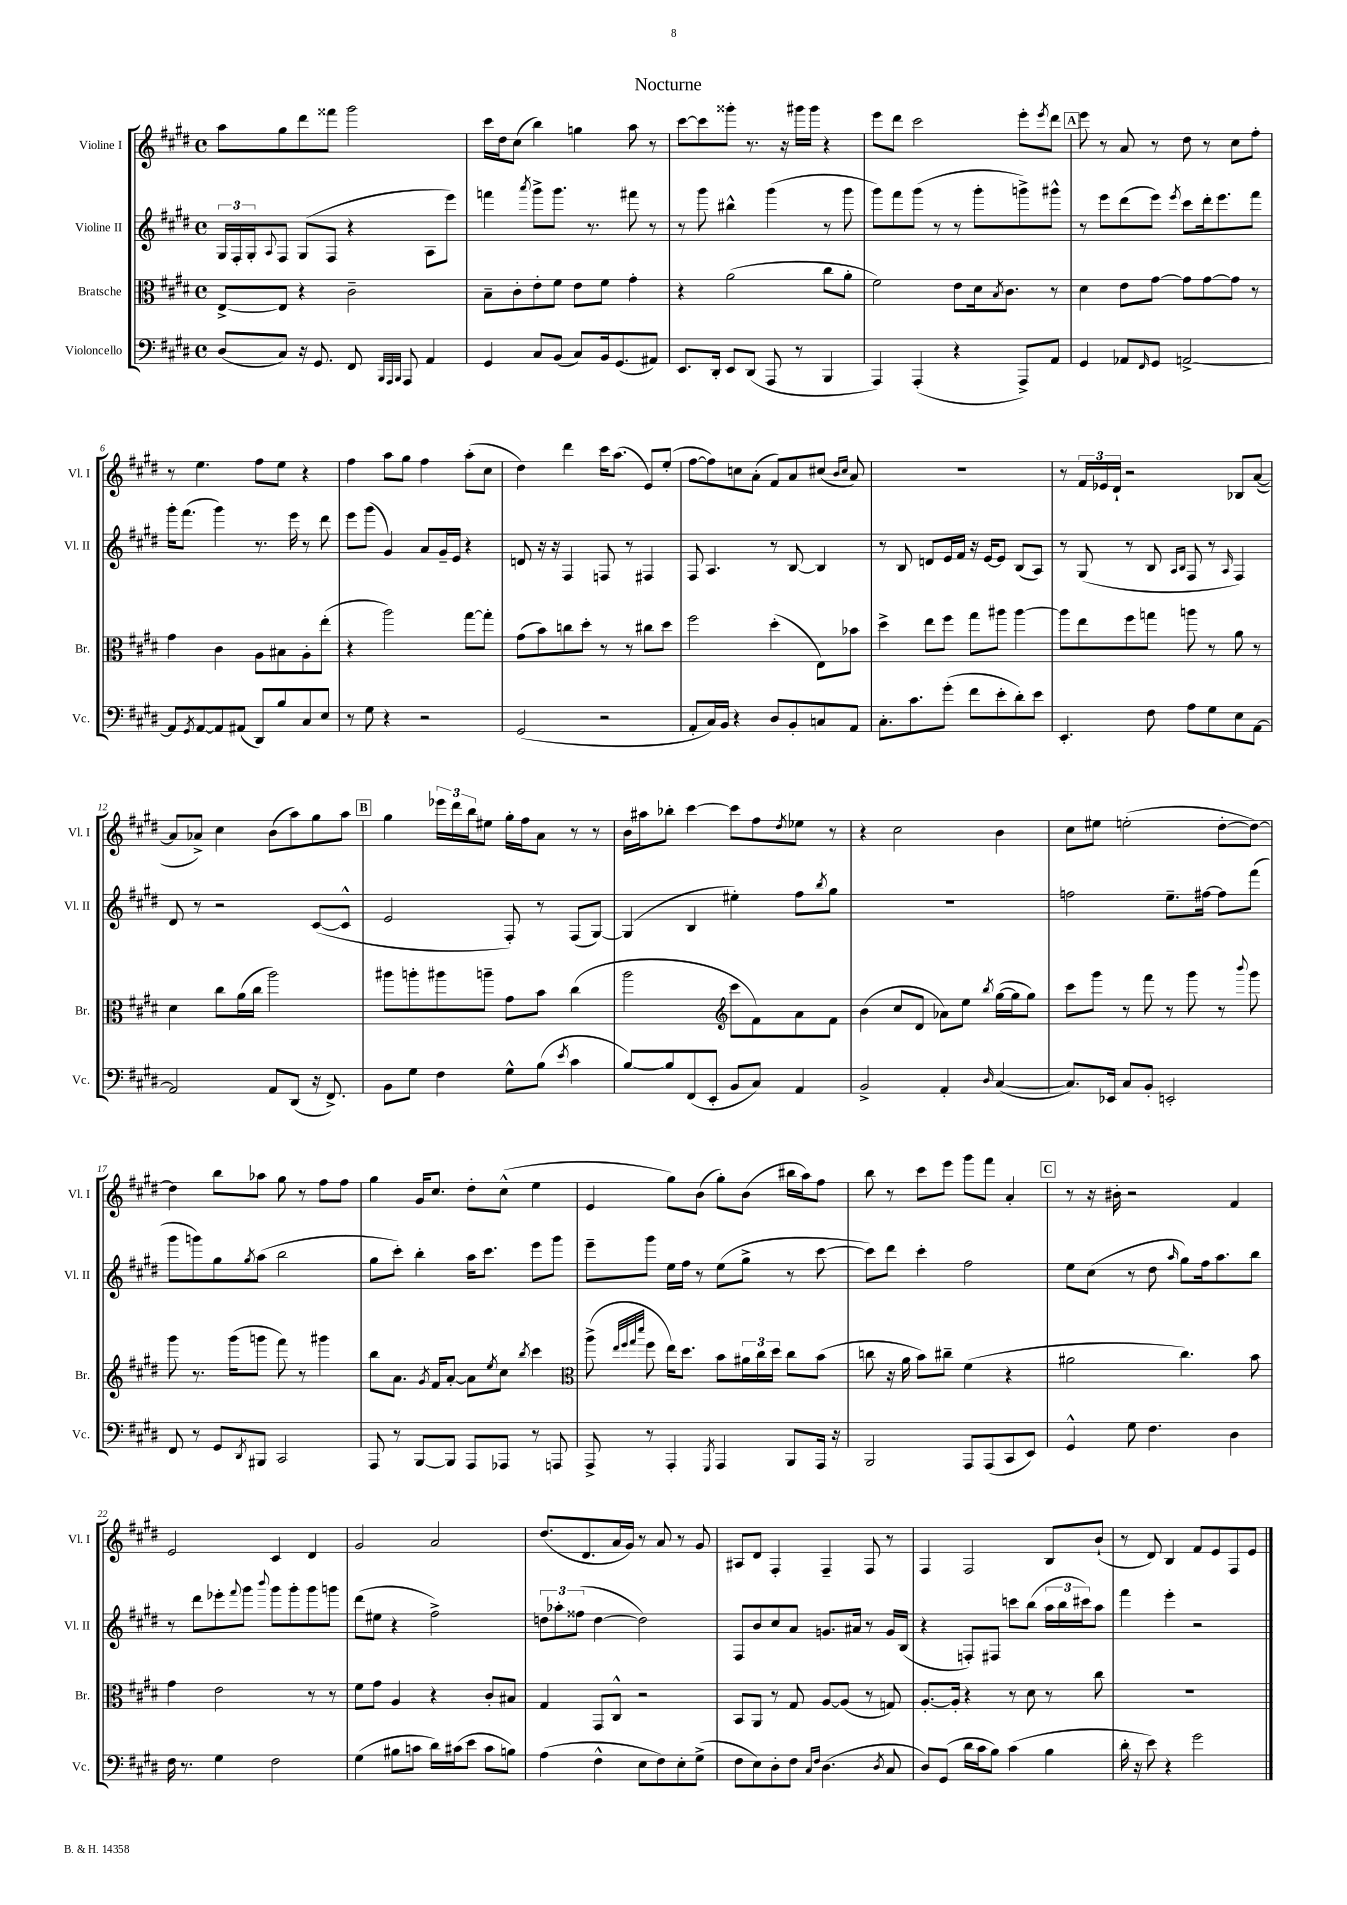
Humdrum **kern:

**kern	**kern	**kern	**kern
*staff4	*staff3	*staff2	*staff1
*clefF4	*clefC3	*clefG2	*clefG2
*k[f#c#g#d#]	*k[f#c#g#d#]	*k[f#c#g#d#]	*k[f#c#g#d#]
*M4/4	*M4/4	*M4/4	*M4/4
*met(c)	*met(c)	*met(c)	*met(c)
(8D#	[8E^	24G#	8aa
.	.	24F#'	.
.	.	24G#'	.
.	.	8qqA	.
8C#)	8E]	8F#	8gg#
16r	4r	(8G#	8ddd#
8.GG#	.	.	.
.	.	8F#	8fff##
8FF#	2c#~	4r	2ggg#
32qqBBB	.	.	.
32qqAAA	.	.	.
32qqBBB	.	.	.
8AAA	.	.	.
4AA	.	8A	.
.	.	8eee)	.
=	=	=	=
4GG#	8B~	4fff	16ccc#
.	.	.	16dd#
.	8c#'	.	(8cc#
.	.	8qaaa	.
8C#	8e'	8ggg#^	4bb)
(8BB	8f#	8.ggg#	.
8C#)	8e	.	4gg
.	.	8.r	.
16BB	8f#	.	.
(8.GG#	.	.	.
.	4g#'	8fff#	8aa
8AA#)	.	8r	8r
=	=	=	=
8.EE	4r	8r	[8ccc#
.	.	8ggg#	8ccc#]
16DD#'	.	.	.
8EE	(2a	4bb#^^	8ggg##'
(8DD#	.	.	8.r
8AAA	.	(4ggg#	.
.	.	.	16r
8r	.	.	16ggg#
.	.	.	16ggg#
4BBB	8cc#	8r	4r
.	8a'	8ggg#	.
=	=	=	=
4AAA)	2f#)	8ggg#)	8eee
.	.	8fff#	8ddd#
(4AAA'	.	(8ggg#	2ccc#
.	.	8r	.
4r	8e	8r	.
.	16d#	8ggg#'	.
.	8qB	.	.
.	8.c#	.	.
8AAA^)	.	8ggg^)	8eee'
.	.	.	8qeee
8AA	8r	8ggg#^^	8ddd#
=	=	=	=
4GG#	4d#	8r	8eee
.	.	8eee	8r
8AA-	8e	(8ddd#	8a
16qqFF#	.	.	.
8GG#	[8g#	8eee)	8r
.	.	8qeee	.
[2AA^	8g#]	8ccc#	8dd#
.	[8g#	16ddd#'	8r
.	.	8.eee	.
.	8g#]	.	8cc#
.	8r	8fff#	8ff#'
=	=	=	=
8AA]	4g#	16ggg#'	8r
.	.	(8.fff#	.
8qGG#	.	.	.
[8AA	.	.	4.ee
8AA]	4c#	4ggg#)	.
(8AA#	.	.	.
8DD#)	8A	8.r	8ff#
8B	8B#	.	8ee
.	.	16eee	.
8C#	8A'	8r	4r
8E	(8ee'	8ddd#	.
=	=	=	=
8r	4r	8eee	4ff#
8G#	.	(8ggg#	.
4r	2aa)	4g#)	8aa
.	.	.	8gg#
2r	.	8a	4ff#
.	.	16g#~	.
.	.	16e	.
.	[8gg#	4r	(8aa'
.	8gg#']	.	8cc#
=	=	=	=
(2GG#	(8g#	8d	4dd#)
.	8b)	16r	.
.	.	16r	.
.	8cc	4F#	4ddd#
.	8dd#'	.	.
2r	8r	8F	16ccc#
.	.	.	(8.aa
.	8r	8r	.
.	8cc#	4F#	8e)
.	8dd#	.	(8ee'
=	=	=	=
8AA'	2ff#	8F#	[8ff#
16C#)	.	4.A	8ff#])
16BB	.	.	.
4r	.	.	8cc
.	.	.	(8a'
8D#	(4dd#'	8r	8f#)
8BB'	.	[8B	8a
8C	8E)	4B]	(8cc#
.	.	.	16qqb
.	.	.	16qqcc#
8AA	8b-	.	8a)
=	=	=	=
8.C#'	4dd#^	8r	1r
.	.	8B	.
8.c#	.	.	.
.	8ee	8d	.
(8g#'	8ff#	16e	.
.	.	16f#	.
8f#	8gg#	16r	.
.	.	[16e	.
8e'	8aa#	8e]	.
8d#')	[4aa#	(8B	.
8e	.	8A)	.
=	=	=	=
4.EE'	8aa#]	8r	8r
.	8ee	(8G#	24f#
.	.	.	24e-
.	.	.	24d#`
.	8ff#	8r	2r
8F#	8gg	8B	.
.	.	16qqA	.
.	.	16qqB	.
8A	8aa	8F#	.
8G#	8r	8r	.
.	.	16qqA	.
8E	8a	4F#)	8B-
[8AA	8r	.	([8a
=	=	=	=
2AA]	4d#	8d#	8a]
.	.	8r	8a-^)
.	8cc#	2r	4cc#
.	(16a	.	.
.	16cc#	.	.
8AA	2aa)	.	(8b
(8DD#	.	.	8aa)
16r	.	([8c#	8gg#
8.FF#^)	.	.	.
.	.	8c#^^]	8aa
=	=	=	=
8BB	8aa#	2e	4gg#
8G#	8aa'	.	.
4F#	8aa#	.	24eee-
.	.	.	24ddd#
.	.	.	24bb
.	8aa~	.	8ee#
8G#^^	8g#	8F#')	16gg#'
.	.	.	16ff#
(8B	8b	8r	8a
8qe	.	.	.
4c#	(4cc#	(8F#	8r
.	.	[8G#)	8r
=	=	=	=
[8B)	2aa	(4G#]	16b
.	.	.	16aa#
8B]	.	.	8bb-'
(8FF#	.	4B	[4ccc#
8EE'	.	.	.
*	*clefG2	*	*
8BB	8ccc#	4ee#')	8ccc#]
8C#)	8f#)	.	8ff#
.	.	.	8qdd#
4AA	8a	8ff#	8ee-
.	.	8qbb	.
.	8f#	8gg#	8r
=	=	=	=
2BB^	(4b	1r	4r
.	8cc#	.	2cc#
.	8d#	.	.
4AA'	8a-)	.	.
.	8ee	.	.
16qqD#	8qbb	.	.
([4C#	([16gg#	.	4b
.	16gg#]	.	.
.	8gg#)	.	.
=	=	=	=
8.C#])	8ccc#	2ff	8cc#
.	8ggg#	.	8ee#
16EE-	.	.	.
8C#	8r	.	(2ee'
8BB'	8fff#	.	.
2EE'	8r	8.ee~	.
.	8ggg#	.	.
.	.	[16ff#	.
.	8r	8ff#]	[8dd#'
.	8qqbbb	.	.
.	8ggg#	(8fff#	8dd#_)
=	=	=	=
8FF#	8ggg#	8ggg#	4dd#]
8r	8.r	8ggg)	.
8GG#	.	8gg#	8bb
.	(16ggg#	.	.
8qDD#	.	8qgg#	.
8BBB#	8ggg	(8aa	8aa-
2CC#	8fff#)	2bb	8gg#
.	8r	.	8r
.	4ggg#	.	8ff#
.	.	.	8ff#
=	=	=	=
8AAA	8bb	8gg#	4gg#
8r	8.a	8ccc#')	.
[8BBB	.	4bb'	16g#
.	8qg#	.	.
.	16f#	.	8.cc#
8BBB]	[8a'	.	.
8AAA	8a]	16aa	8dd#'
.	.	8.ccc#	.
.	8qee	.	.
8AAA-	8cc#	.	(8cc#^^
.	8qbb	.	.
8r	4ccc#	8eee	4ee
8AAA	.	8ggg#	.
=	=	=	=
*	*clefC3	*	*
8AAA^	(8aa^	8eee~	4e
.	32qqee	.	.
.	32qqff#	.	.
.	32qqgg#	.	.
.	32qqddd#	.	.
8r	8ff#	8ggg#	.
4AAA'	16ee)	16ee	8gg#)
.	8.dd#	16ff#	.
.	.	8r	(8b
8qGGG#	.	.	.
4AAA	8b	(8ee	8gg#')
.	24a#	8gg#^	(8b
.	24cc#	.	.
.	24dd#	.	.
8BBB	8cc#	8r	16bb#
.	.	.	16aa)
16AAA	(8b	[8ccc#	8ff#
16r	.	.	.
=	=	=	=
2BBB	8cc	8ccc#])	8bb
.	16r	8ddd#	8r
.	16a	.	.
.	8b)	4ccc#'	8ccc#
.	8cc#~	.	8eee
8AAA	(4f#	2ff#	8ggg#
(8AAA	.	.	8fff#
8CC#	4r	.	4a'
8EE)	.	.	.
=	=	=	=
4GG#^^	2a#	8ee	8r
.	.	(8cc#	16r
.	.	.	16b#'
8G#	.	8r	2r
4.F#	.	8dd#	.
.	.	16qqaa	.
.	4.cc#)	8gg#)	.
.	.	16ff#	.
.	.	8.aa	.
4D#	.	.	4f#
.	8b	8bb	.
=	=	=	=
16F#	4g#	8r	2e
8.r	.	.	.
.	.	8ddd#	.
4G#	2e	8eee-'	.
.	.	8qqfff#	.
.	.	8ggg#	.
.	.	8qqbbb	.
2F#	.	8ggg#	4c#
.	.	8ggg#'	.
.	8r	8ggg#	4d#
.	8r	8ggg	.
=	=	=	=
(4G#	8f#	(8ddd#	2g#
.	8g#	8ee#	.
8B#	4A	4r	.
8c	.	.	.
16d#)	4r	2ff#^)	2a
(16c#	.	.	.
8e	.	.	.
8c#	8c#'	.	.
8B)	8B#	.	.
=	=	=	=
(4A	4G#	12dd	(8.dd#
.	.	12aa-'	.
.	.	(12ff##	.
.	.	.	8.d#
4F#^^	8GG#	[4dd	.
.	8C#^^	.	16a
.	.	.	16g#)
8E	2r	2dd])	8r
8F#)	.	.	8a
8E'	.	.	8r
(8G#^	.	.	8g#
=	=	=	=
8F#	8BB	8F#	8A#
8E)	8AA	8b	8d#
8D#'	8r	8cc#	4F#'
8F#	8G#	8a	.
16qqC#	.	.	.
16qqF#	.	.	.
(4.D#	[8A	8.g	4F#~
.	(8A]	.	.
.	.	16a#	.
.	8r	8r	8F#
8qD#	.	.	.
8C#	8G)	16g	8r
.	.	(16B	.
=	=	=	=
8D#)	[8.A'	4r	4F#
(8GG#	.	.	.
.	16A']	.	.
16d#	4r	8F')	2F#
16c#	.	.	.
8B)	.	8F#	.
(4c#	8r	8ccc	.
.	8d#	(8bb	.
4B	8r	24aa	8B
.	.	24bb	.
.	.	24ccc#)	.
.	8cc#	8aa	(8b`
=	=	=	=
16d#'	1r	4fff#	8r
16r	.	.	.
8e)	.	.	8d#)
4r	.	4eee'	4B
2g#	.	2r	8f#
.	.	.	8e
.	.	.	8F#
.	.	.	8e
==	==	==	==
*-	*-	*-	*-
